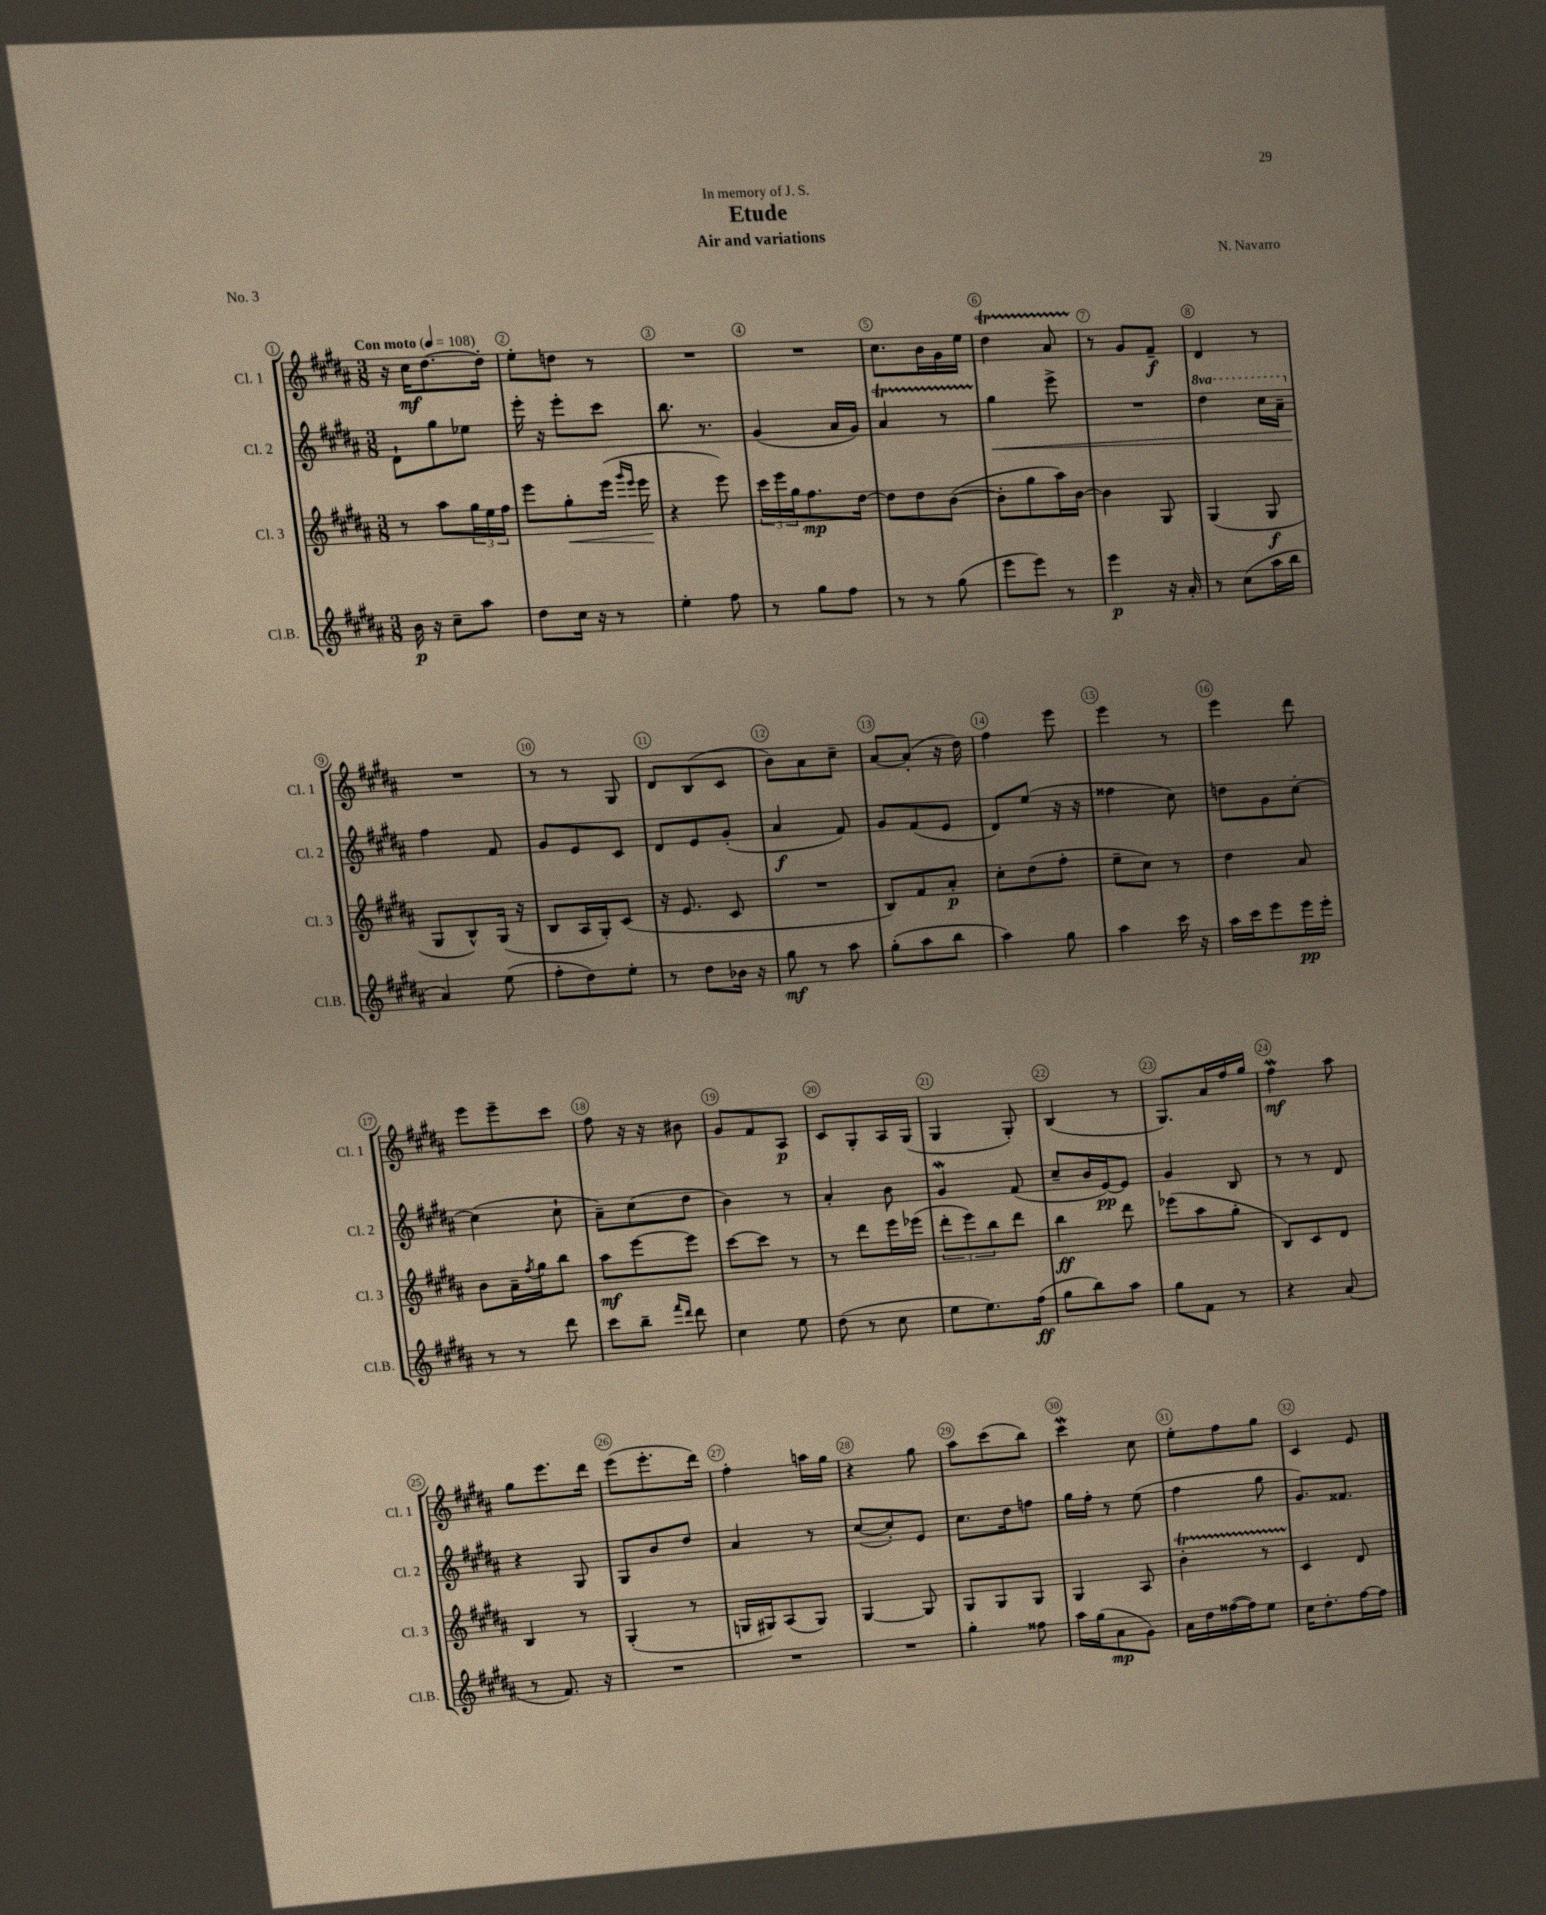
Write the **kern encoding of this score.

**kern	**kern	**kern	**kern
*staff4	*staff3	*staff2	*staff1
*clefG2	*clefG2	*clefG2	*clefG2
*k[f#c#g#d#a#]	*k[f#c#g#d#a#]	*k[f#c#g#d#a#]	*k[f#c#g#d#a#]
*M3/8	*M3/8	*M3/8	*M3/8
*MM108	*MM108	*MM108	*MM108
16b\	8r	8d#`\L	16r
16r	.	.	16cc#\LK
8cc#~\L	8aa#\L	8gg#\	[8.dd#\
8aa#\J	24gg#\L	8ee-\J	.
.	24ee\	.	.
.	.	.	16dd#'\]Jk
.	24ff#\JJ	.	.
=	=	=	=
8dd#\L	8eee\L	16eee'\	8ee'\L
.	.	16r	.
16cc#\Jk	8gg#'\	8eee'\L	8dd\J
16r	.	.	.
8r	(16eee\Jk	8ccc#\J	8r
.	16qqggg#/LL	.	.
.	16qqeee/JJ	.	.
.	16eee\	.	.
=	=	=	=
4ee'\	4r	8.bb\	4.r
.	.	8.r	.
8ff#\	8eee\)	.	.
=	=	=	=
8r	24ccc#\LL	(4g#/	4.r
.	24eee\	.	.
.	24gg#\J	.	.
8gg#\L	8.ff#\	.	.
8ff#\J	.	16a#/LL	.
.	[16dd#\Jk	16g#/JJ)	.
=	=	=	=
8r	8dd#\]L	4a#/	8.cc#\L
8r	8dd#\	.	.
.	.	.	16b\L
(8gg#\	([8b\J	8r	16g#\
.	.	.	16ee\JJ
=	=	=	=
8eee\L	8b'\]L	4gg#\	4dd#\
8eee\J)	8gg#\	.	.
8r	16aa#\L)	8eee^\	8a#/
.	[16b\JJ	.	.
=	=	=	=
4eee\	4b\]	4.r	8r
.	.	.	8g#/L
16r	8G#/	.	8f#~/J
16a#'/	.	.	.
=	=	=	=
8r	(4G#/	4ddd#\	4d#/
(8cc#\L	.	.	.
16aa#\L	8G#/	16ccc#\LL	8r
16bb\JJ	.	16aa#~\JJ	.
=	=	=	=
4a#/)	8G#/L	4ff#\	4.r
.	8B^^/)	.	.
(8ee\	(16G#/Jk	8f#/	.
.	16r	.	.
=	=	=	=
8ff#'\L	8B/L	8g#/L	8r
8dd#\)	16A#/L	8e/	8r
.	16G#'/J)	.	.
8ee'\J	(8c#/J	8c#/J	8G#/
=	=	=	=
8r	16r	8d#/L	8d#/L
.	8.e/	.	.
8dd#\L	.	8e/	(8B/
16b-\Jk	8c#/	(8g#'/J	8c#/J
16r	.	.	.
=	=	=	=
8gg#\	4.r	4a#/	8b\L)
8r	.	.	8a#\
8aa#\	.	8f#/)	8cc#~\J
=	=	=	=
(8gg#'\L	8B/L)	8g#/L	[8a#/L
8aa#\	8f#/	(8f#/	(8a#'/]J
8bb\J	8a#'/J	8e/J	16r
.	.	.	16dd#\)
=	=	=	=
4aa#\)	8cc#'\L	8d#/L)	4ff#\
.	(8dd#\	(8ee/J	.
8gg#\	8ff#'\J	16r	8eee\
.	.	16r	.
=	=	=	=
4aa#\	8ee~\L	4ff##\	4eee\
.	8cc#\J)	.	.
16ccc#\	8r	8cc#\)	8r
16r	.	.	.
=	=	=	=
16aa#\LL	4dd#\	8dd\L	4eee\
16ccc#\J	.	.	.
8eee\	.	8g#\	.
16eee\L	8a#/	[8cc#'\J	8ddd#\
16eee'\JJ	.	.	.
=	=	=	=
8r	8b\L	(4cc#\]	8eee\L
8r	16a#~\L	.	8eee~\
.	8qff#/	.	.
.	16gg#\J	.	.
8ddd#\	8bb\J	8cc#`\	8ccc#\J
=	=	=	=
8ccc#\L	8aa#\L	8a#~\L)	8ff#\
8bb~\J	[8eee\	(8cc#\	16r
.	.	.	16r
16qqfff#/LL	.	.	.
16qqddd#/JJ	.	.	.
8ddd#\	8eee\]J	8dd#\J	8b#\
=	=	=	=
4cc#\	[8ccc#\L	4b\)	8g#/L
.	8ccc#\]J	.	8f#/
8ee\	8r	8r	8A#/J
=	=	=	=
(8dd#\	8r	4a#'/	8c#/L
8r	8ddd#\L	.	8G#'/
8cc#\	16eee\L	8b\	16A#/L
.	(16eee-\JJ	.	(16G#/JJ
=	=	=	=
8ee\L	12ddd#'\L	4g#/	4G#/
.	12eee\)	.	.
8.ee\)	.	.	.
.	12bb\	.	.
.	8ddd#\J	(8f#/	8G#'/)
(16ff#\Jk	.	.	.
=	=	=	=
8gg#\L	4bb\	8cc#~/L	(4B/
8bb\)	.	16b/L	.
.	.	[16e/J)	.
8aa#\J	8ddd#\	8e/]J	8r
=	=	=	=
8gg#\L	(8eee-\L	4g#/	8.G#/L)
8f#\J	8aa#\	.	.
.	.	.	16a#/L
8r	8gg#'\J	8B/	16ff#/
.	.	.	16gg#/JJ
=	=	=	=
4r	8B/L)	8r	4ff#\
.	8c#/	8r	.
(8a#/	8d#/J	8d#/	8aa#\
=	=	=	=
8r	4B/	4r	8gg#\L
8.f#/)	.	.	8.eee\
.	8r	8G#/	.
16r	.	.	16ddd#\Jk
=	=	=	=
4.r	(4G#'/	8G#/L	(8eee\L
.	.	8b/	8.eee'\
.	8r	8dd#/J	.
.	.	.	16ddd#\Jk)
=	=	=	=
4.r	16G/LL	4a#/	4ff#'\
.	16G#/J)	.	.
.	(8A#/	.	.
.	8G#/J)	8r	16aa\LL
.	.	.	16gg#\JJ
=	=	=	=
4.r	[4G#/	([8cc#/L	4r
.	.	8cc#'/])	.
.	8G#/]	8e/J	8gg#\
=	=	=	=
4gg#'\	8G#/L	8.cc#\L	8aa#\L
.	8G#/	.	(8ccc#\
.	.	16dd#\k	.
8ff##\	8G#/J	8ff\J	8bb\J)
=	=	=	=
16aa#\LL	4G#/	16gg#\LL	4ccc#\
(16gg#\J	.	16ff#'\JJ	.
8a#\	.	8r	.
8g#\J)	8A#/	(8ee\	8cc#\
=	=	=	=
16a#\LL	4b'\	4ff#\	8ee'\L
16dd#\	.	.	.
([16ff##\	.	.	8ff#\
16ff##\]J)	.	.	.
8ee\J	8r	8gg#\	8gg#\J
=	=	=	=
16cc#\LK	4c#/	8.g#/L)	4c#/
8.dd#'\	.	.	.
.	.	8.f##/J	.
[16ff#\L	8d#/	.	8e/
16ff#\]JJ	.	.	.
==	==	==	==
*-	*-	*-	*-
